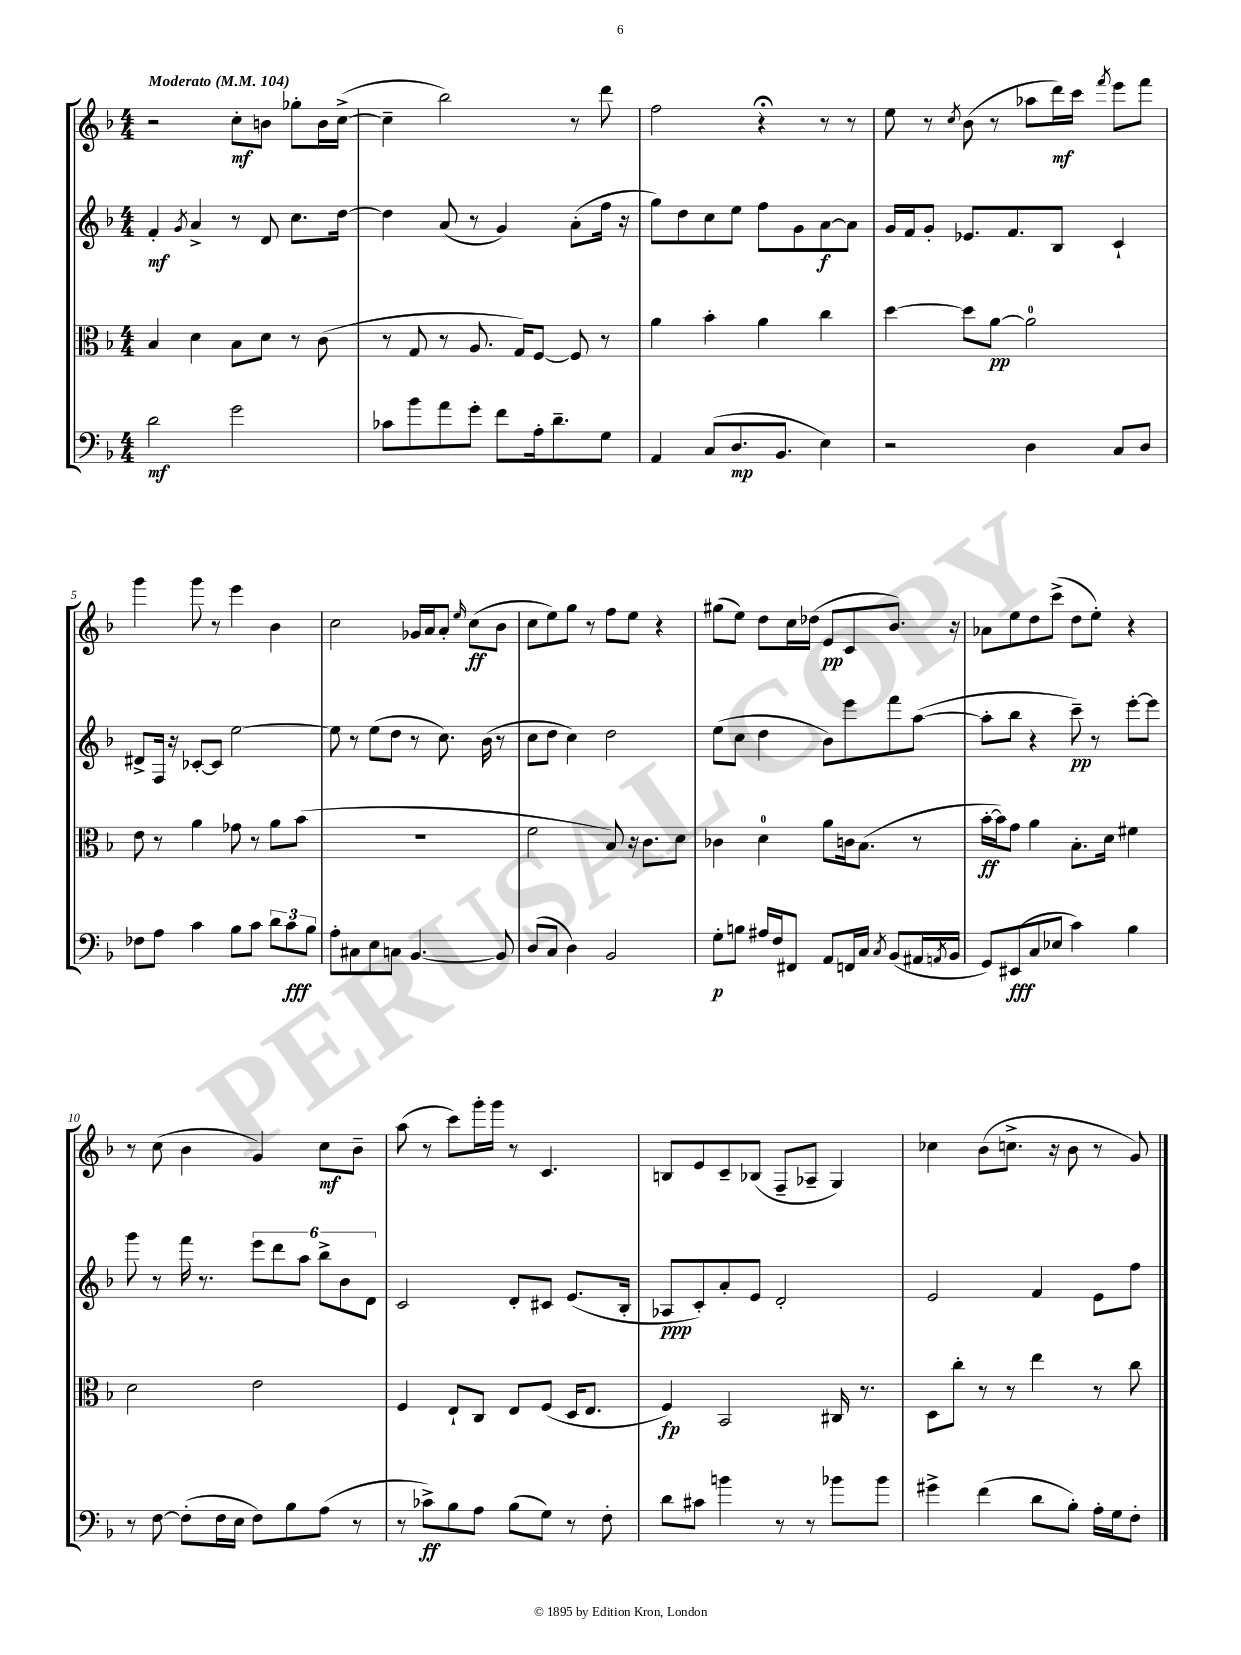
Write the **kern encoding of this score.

**kern	**kern	**kern	**kern
*staff4	*staff3	*staff2	*staff1
*clefF4	*clefC3	*clefG2	*clefG2
*k[b-]	*k[b-]	*k[b-]	*k[b-]
*M4/4	*M4/4	*M4/4	*M4/4
*MM104	*MM104	*MM104	*MM104
2d\	4B-/	4f'/	2r
.	.	8qg/	.
.	4d\	4a^/	.
2g\	8B-\L	8r	8cc'\L
.	8d\J	8d/	8b\J
.	8r	8.cc\L	8gg-'\L
.	(8c\	.	16b\L
.	.	[16dd\Jk	([16cc^\JJ
=	=	=	=
8c-\L	8r	4dd\]	4cc~\]
8b-\	8G/	.	.
8a\	8r	(8a/	2bb-\)
8g'\J	8.A/	8r	.
8f\L	.	4g/)	.
.	16G/LK)	.	.
16A'\k	[8F/J	.	.
8.d~\	.	.	.
.	8F/]	(8a'\L	8r
8G\J	8r	16ff\Jk	8ddd\
.	.	16r	.
=	=	=	=
4AA/	4a\	8gg\L)	2ff\
.	.	8dd\	.
(8C/L	4b-'\	8cc\	.
8.D/	.	8ee\J	.
.	4a\	8ff\L	4r;
8.BB-/J	.	.	.
.	.	8g\	.
4E\)	4cc\	[8a\	8r
.	.	8a\]J	8r
=	=	=	=
2r	[4dd\	16g/LL	8ee\
.	.	16f/J	.
.	.	8g'/J	8r
.	.	.	8qcc/
.	8dd\]L	8.e-/L	(8b-\
.	[8a\J	.	8r
.	.	8.f/	.
4D\	2a\]	.	8aa-\L
.	.	8B-/J	16ddd\L)
.	.	.	16ccc\JJ
.	.	.	8qfff/
8C/L	.	4c`/	8eee\L
8D/J	.	.	8fff\J
=	=	=	=
8F-\L	8e\	8d#^/L	4ggg\
8A\J	8r	16F/Jk	.
.	.	16r	.
4c\	4a\	[8c-'/L	8ggg\
.	.	8c-/]J	8r
8B-\L	8g-\	[2ee\	4eee\
8c\J	8r	.	.
12d\L	8a\L	.	4b-\
12c\	.	.	.
.	(8b-\J	.	.
12B-\J	.	.	.
=	=	=	=
8A'\L	1r	8ee\]	2cc\
8C#\	.	8r	.
8E\	.	(8ee\L	.
8C\J	.	8dd\J	.
[4.BB-/	.	8r	16g-/LL
.	.	.	16a/J
.	.	8.cc\)	8a'/J
.	.	.	16qqee/
.	.	.	(8cc\L
.	.	(16b-\	.
8BB-/]	.	8r	8b-\J
=	=	=	=
(8D/L	2f\	8cc\L	8cc\L
8C/J	.	8dd\J	8ee\)
4D\)	.	4cc\)	8gg\J
.	.	.	8r
2BB-/	8B-/)	2dd\	8ff\L
.	16r	.	8ee\J
.	8.c\L	.	.
.	.	.	4r
.	8d\J	.	.
=	=	=	=
8G'\L	4c-\	(8ee\L	(8gg#\L
8B\J	.	8cc\J	8ee\J)
16A#/LL	4d\	4dd\	8dd\L
16F/J	.	.	.
8FF#/J	.	.	16cc\L
.	.	.	(16dd-\JJ
8AA/L	8a\L	8b-\L)	8e/L
16FF/L	16c\k	8eee\	8c/
16C/JJ	(8.B-\J	.	.
8qC/	.	.	.
(8BB-/L	.	8fff\	8.b-/J)
16AA#/L	8r	([8aa\J	.
8qAA/	.	.	.
16BB-/JJ	.	.	16r
=	=	=	=
8GG/L)	[16b-'\LL	8aa'\]L	8a-\L
.	16b-\]J)	.	.
(8EE#/	8g\J	8bb-\J	8ee\
8C/	4a\	4r	8dd\
8E-/J	.	.	(8ccc^\J
4c\)	8.B-'\L	8ccc~\)	8dd\L
.	.	8r	8ee'\J)
.	16d\Jk	.	.
4B-\	4f#\	[8eee'\L	4r
.	.	8eee\]J	.
=	=	=	=
8r	2d\	8ggg\	8r
[8F\	.	8r	(8cc\
(8F'\]L	.	16fff\	4b-\
.	.	8.r	.
16F\L	.	.	.
16E\JJ	.	.	.
8F\L)	2e\	12eee\L	4g/)
.	.	12ddd\	.
8B-\	.	.	.
.	.	12aa\J	.
(8A\J	.	12bb-^\L	8cc\L
.	.	12b-\	.
8r	.	.	8b-~\J
.	.	12d\J	.
=	=	=	=
8r	4F/	2c/	(8aa\
8c-^\L)	.	.	8r
8B-\	8E`/L	.	8ccc\L)
8A\J	8C/J	.	16ggg'\L
.	.	.	16ggg\JJ
(8B-\L	8E/L	8d'/L	8r
8G\J)	(8F/J	8c#/J	4.c/
8r	16D/LK	(8.e/L	.
.	8.E/J	.	.
8F'\	.	.	.
.	.	16B-'/Jk	.
=	=	=	=
8d\L	4F/)	8A-/L	8B/L
8c#\J	.	8c'/)	8e/
4b\	2BB-/	8a'/	8c~/
.	.	8e/J	(8B-/J
8r	.	2d'/	8F~/L
8r	.	.	8A-~/J
8b-\L	16C#/	.	4G/)
.	8.r	.	.
8b-\J	.	.	.
=	=	=	=
4g#^\	8D\L	2e/	4cc-\
.	8cc'\J	.	.
(4f\	8r	.	(8b-\L
.	8r	.	8.cc^\J
8d\L	4ee\	4f/	.
.	.	.	16r
8B-'\J)	.	.	8b-\
16A'\LL	8r	8e\L	8r
16G\J	.	.	.
8F'\J	8cc\	8ff\J	8g/)
==	==	==	==
*-	*-	*-	*-
